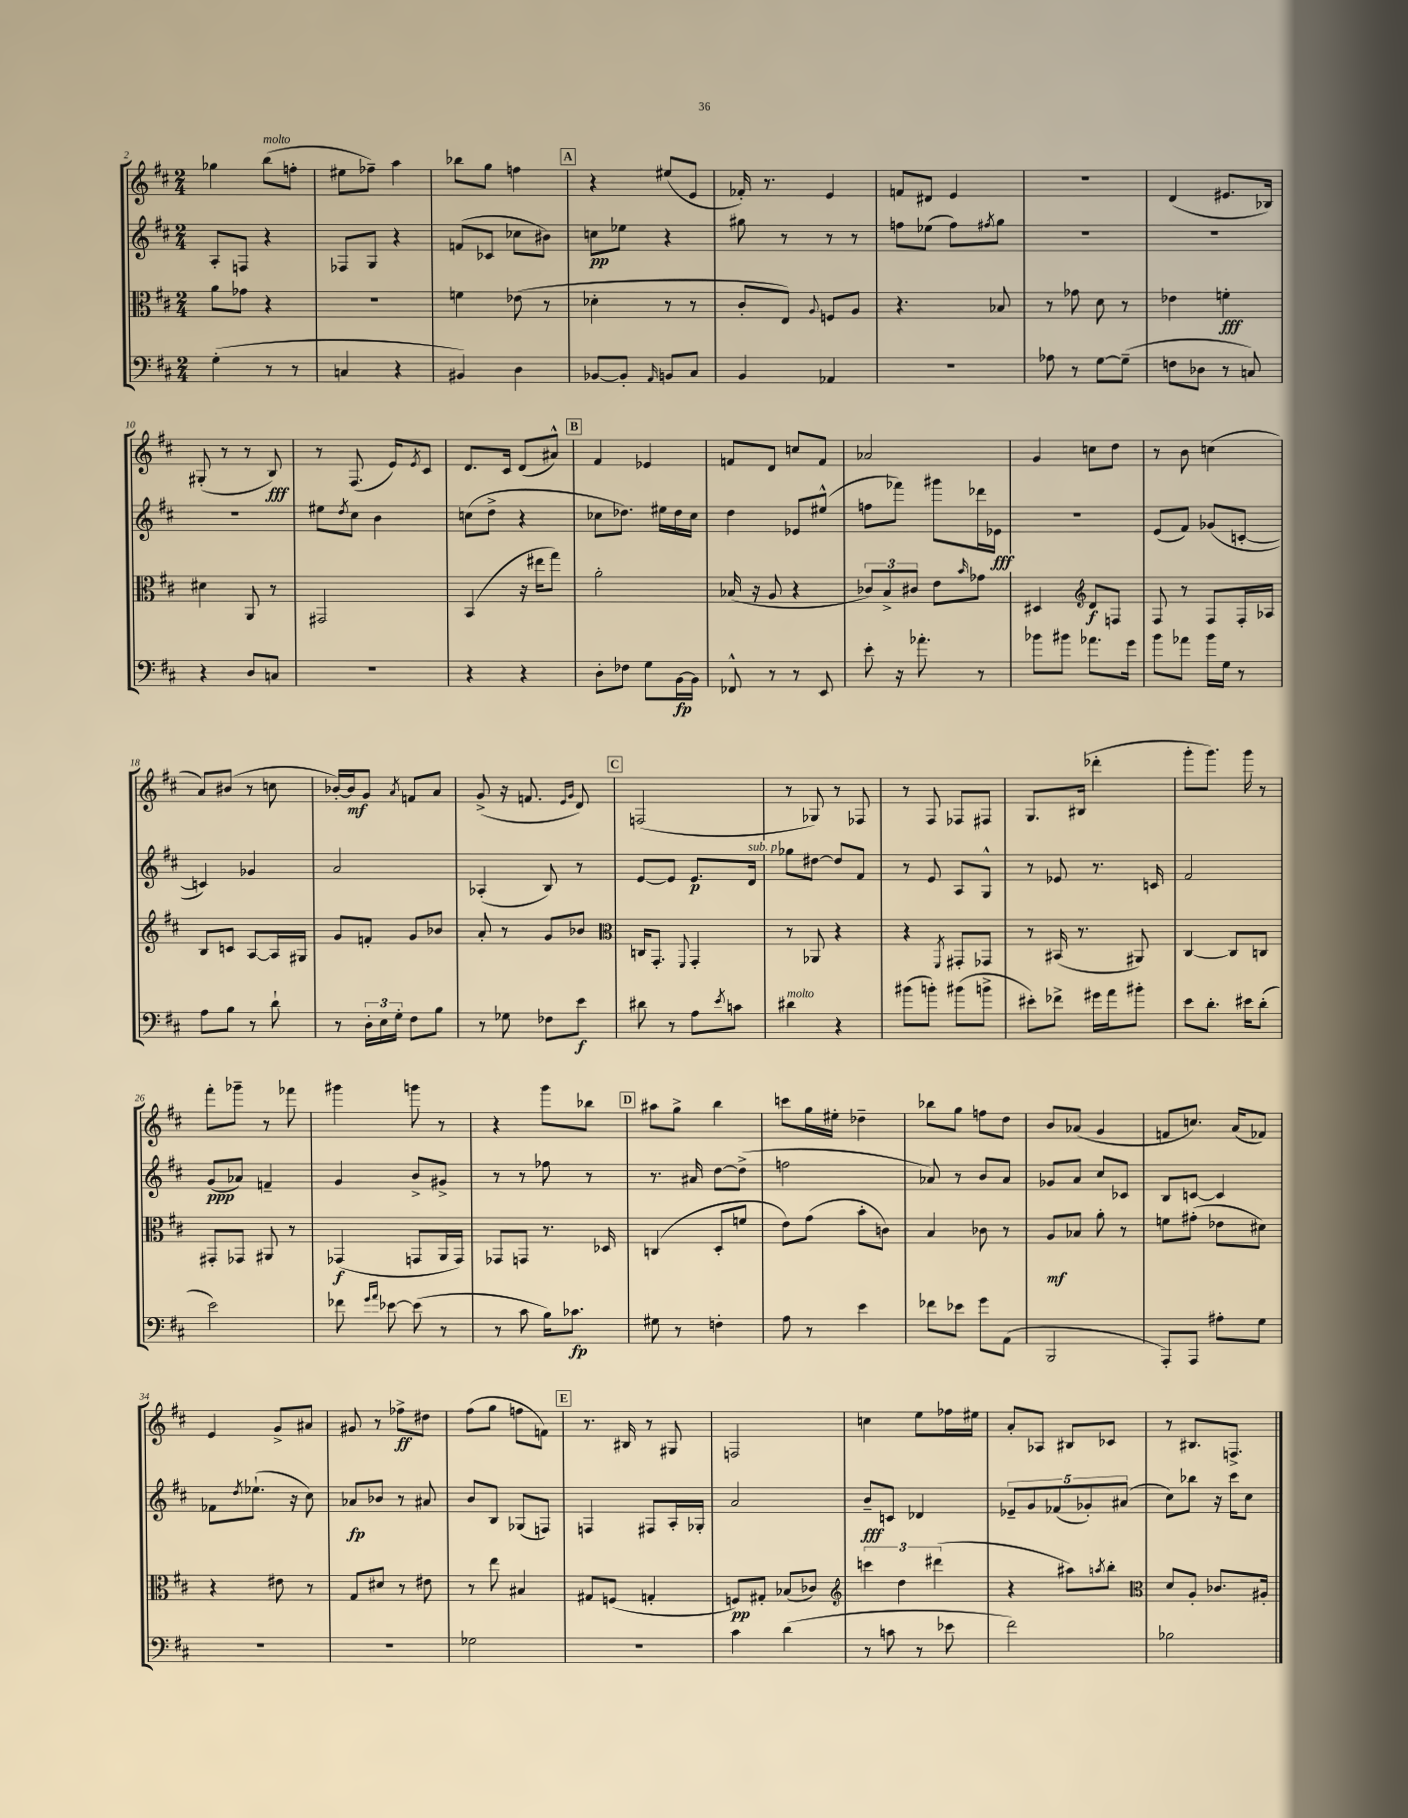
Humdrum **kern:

**kern	**dynam	**kern	**dynam	**kern	**dynam	**kern	**dynam
*part4	*part4	*part3	*part3	*part2	*part2	*part1	*part1
*staff4	*staff4	*staff3	*staff3	*staff2	*staff2	*staff1	*staff1
*clefF4	*	*clefC3	*	*clefG2	*	*clefG2	*
*k[f#c#]	*	*k[f#c#]	*	*k[f#c#]	*	*k[f#c#]	*
*M2/4	*	*M2/4	*	*M2/4	*	*M2/4	*
=2	=2	=2	=2	=2	=2	=2	=2
(4G'\	.	8a\L	.	8A'/L	.	4gg-X\	.
.	.	8g-X\J	.	8Fn/J	.	.	.
!	!	!	!	!	!	!LO:TX:a:i:t=molto	!
8r	.	4r	.	4r	.	(8bb\L	.
8r	.	.	.	.	.	8ffn'\J	.
=3	=3	=3	=3	=3	=3	=3	=3
4Cn/	.	2r	.	8F-X/L	.	8ee#X\L	.
.	.	.	.	8G/J	.	8ff-X~\J)	.
4r	.	.	.	4r	.	4aa\	.
=4	=4	=4	=4	=4	=4	=4	=4
4BB#X/)	.	4fn\	.	(8fn/L	.	8bb-X\L	.
.	.	.	.	8c-X/J	.	8gg\J	.
4D\	.	(8e-X\	.	8cc-X\L	.	4ffn\	.
.	.	8r	.	8b#X\J)	.	.	.
!!LO:REH:place=s1:t=A
=5	=5	=5	=5	=5	=5	=5	=5
[8BB-X/L	.	4d-X'\	.	8ccn\L	pp	4r	.
8BB-'/J]	.	.	.	8ee-X\J	.	.	.
16qqAA/	.	.	.	.	.	.	.
8BBn/L	.	8r	.	4r	.	(8ee#X/L	.
8C#/J	.	8r	.	.	.	8e/J	.
=6	=6	=6	=6	=6	=6	=6	=6
4BB/	.	8c#'/L	.	8gg#X\	.	16f-X'/)	.
.	.	.	.	.	.	8.r	.
.	.	8E/J)	.	8r	.	.	.
.	.	8qqA/	.	.	.	.	.
4AA-X/	.	8Fn/L	.	8r	.	4e/	.
.	.	8A/J	.	8r	.	.	.
=7	=7	=7	=7	=7	=7	=7	=7
2r	.	4.r	.	8ffn\L	.	8fn/L	.
.	.	.	.	(8ee-X\J	.	8d#X/J	.
.	.	.	.	8ff\L)	.	4e/	.
.	.	.	.	8qff#X/	.	.	.
.	.	8B-X/	.	8gg\J	.	.	.
=8	=8	=8	=8	=8	=8	=8	=8
8A-X\	.	8r	.	2r	.	2r	.
8r	.	8g-X\	.	.	.	.	.
[8G\L	.	8d\	.	.	.	.	.
(8G~\J]	.	8r	.	.	.	.	.
=9	=9	=9	=9	=9	=9	=9	=9
8Fn\L	.	4e-X\	.	2r	.	(4d/	.
8D-X\J	.	.	.	.	.	.	.
8r	.	4fn'\	fff	.	.	8.e#X/L	.
8Cn/)	.	.	.	.	.	.	.
.	.	.	.	.	.	16B-X/Jk)	.
!!LO:LB:g=z
=10	=10	=10	=10	=10	=10	=10	=10
4r	.	4d#X\	.	2r	.	(8G#X'/	.
.	.	.	.	.	.	8r	.
8D/L	.	8AA/	.	.	.	8r	.
8Cn/J	.	8r	.	.	.	8B/)	fff
=11	=11	=11	=11	=11	=11	=11	=11
2r	.	2GG#X/	.	8ee#X\L	.	8r	.
.	.	.	.	8qdd/	.	.	.
.	.	.	.	8cc#\J	.	(8.F#/	.
.	.	.	.	4b\	.	.	.
.	.	.	.	.	.	16e/KL)	.
.	.	.	.	.	.	8qe/	.
.	.	.	.	.	.	8c#/J	.
=12	=12	=12	=12	=12	=12	=12	=12
4r	.	(4BB/	.	(8ccn\L	.	8.d/L	.
.	.	.	.	8dd^\J	.	.	.
.	.	.	.	.	.	16c#/Jk	.
4r	.	16r	.	4r	.	(8d/L	.
.	.	16ee#X\KL	.	.	.	.	.
.	.	8gg\J)	.	.	.	8a#X^^/J)	.
!!LO:REH:place=s1:t=B
=13	=13	=13	=13	=13	=13	=13	=13
8D'\L	.	2a'\	.	8cc-X\L	.	4f#/	.
8F-X\J	.	.	.	8.dd-X\J)	.	.	.
8G\L	.	.	.	.	.	4e-X/	.
.	.	.	.	16ee#X\LL	.	.	.
[16BB\L	fp	.	.	16dd-\	.	.	.
16BB\JJ]	.	.	.	16cc-\JJ	.	.	.
=14	=14	=14	=14	=14	=14	=14	=14
8FF-X^^/	.	(16B-X/	.	4dd\	.	8fn/L	.
.	.	16r	.	.	.	.	.
8r	.	8A/	.	.	.	8d/J	.
8r	.	4r	.	8e-X/L	.	8ccn/L	.
8EE/	.	.	.	(8ee#X^^/J	.	8f/J	.
=15	=15	=15	=15	=15	=15	=15	=15
8e'\	.	12c-X/L)	.	8ffn\L	.	2a-X/	.
.	.	12B^/	.	.	.	.	.
16r	.	.	.	8fff-X\J)	.	.	.
.	.	12c#X/J	.	.	.	.	.
8.a-X'\	.	.	.	.	.	.	.
.	.	8e\L	.	8ggg#X\L	.	.	.
.	.	16qqb/	.	.	.	.	.
8r	.	8g-X\J	.	16ddd-X\L	.	.	.
.	.	.	.	16e-X\JJ	fff	.	.
=16	=16	=16	=16	=16	=16	=16	=16
8b-X\L	.	4D#X/	.	2r	.	4g/	.
8b#X\J	.	.	.	.	.	.	.
*	*	*clefG2	*	*	*	*	*
8.a-X\L	.	8d/L	f	.	.	8ccn\L	.
.	.	8Fn/J	.	.	.	8dd\J	.
16g\Jk	.	.	.	.	.	.	.
=17	=17	=17	=17	=17	=17	=17	=17
8b\L	.	8F#/	.	(8e/L	.	8r	.
8a-X\J	.	8r	.	8f#/J)	.	8b\	.
16b\LL	.	8F#/L	.	(8g-X/L	.	(4ccn\	.
16G\JJ	.	.	.	.	.	.	.
8r	.	16F#'/L	.	[8cn'/J	.	.	.
.	.	16A-X/JJ	.	.	.	.	.
!!LO:LB:g=z
=18	=18	=18	=18	=18	=18	=18	=18
8A\L	.	8B/L	.	4cn/])	.	8a/L)	.
8B\J	.	8cn/J	.	.	.	(8b#X/J	.
8r	.	[8A/L	.	4g-X/	.	8r	.
8d`\	.	16A/L]	.	.	.	8ccn\	.
.	.	16G#X/JJ	.	.	.	.	.
=19	=19	=19	=19	=19	=19	=19	=19
8r	.	8g/L	.	2a/	.	[16b-X'/LL)	.
.	.	.	.	.	.	16b-/J]	mf
24D'\LL	.	8fn'/J	.	.	.	8g/J	.
24E\	.	.	.	.	.	.	.
24G'\JJ	.	.	.	.	.	.	.
.	.	.	.	.	.	8qa/	.
8F#\L	.	8g/L	.	.	.	8fn/L	.
8B\J	.	8b-X/J	.	.	.	8a/J	.
=20	=20	=20	=20	=20	=20	=20	=20
8r	.	8a'/	.	(4A-X'/	.	(8g^/	.
8G-X\	.	8r	.	.	.	16r	.
.	.	.	.	.	.	8.fn/	.
8F-X\L	.	8g/L	.	8B/)	.	.	.
.	.	.	.	.	.	16qqe/LL	.
.	.	.	.	.	.	16qqg/JJ	.
8e\J	f	8b-X/J	.	8r	.	8d/)	.
!!LO:REH:place=s1:t=C
=21	=21	=21	=21	=21	=21	=21	=21
*	*	*clefC3	*	*	*	*	*
8d#X\	.	16Cn/KL	.	[8e/L	.	(2Fn/	.
.	.	8.GG'/J	.	.	.	.	.
8r	.	.	.	8e/J]	.	.	.
.	.	8qqFF#/	.	.	.	.	.
8A\L	.	4GG'/	.	8.e/L	p	.	.
8qe/	.	.	.	.	.	.	.
8cn\J	.	.	.	.	.	.	.
!	!	!	!	!LO:TX:a:i:t=sub. p	!	!	!
.	.	.	.	16d/Jk	.	.	.
=22	=22	=22	=22	=22	=22	=22	=22
!LO:TX:a:i:t=molto	!	!	!	!	!	!	!
4d#X\	.	8r	.	8gg-X\L	.	8r	.
.	.	8AA-X/	.	[8dd#X\J	.	8G-X/)	.
4r	.	4r	.	8dd#/L]	.	8r	.
.	.	.	.	8f#/J	.	8F-X/	.
=23	=23	=23	=23	=23	=23	=23	=23
(8b#X\L	.	4r	.	8r	.	8r	.
8bn'\J)	.	.	.	8e/	.	8F#/	.
.	.	8qFF#/	.	.	.	.	.
(8b#X\L	.	8GG#X'/L	.	8A/L	.	8F-X/L	.
8bn^\J	.	8GG-X/J	.	8G^^/J	.	8F#X/J	.
=24	=24	=24	=24	=24	=24	=24	=24
8e#X'\L)	.	8r	.	8r	.	8.G/L	.
8f-X^\J	.	(16BB#X/	.	8e-X/	.	.	.
.	.	8.r	.	.	.	(16B#X/Jk	.
16g#X\LL	.	.	.	8.r	.	4ddd-X'\	.
16a\J	.	.	.	.	.	.	.
8b#X'\J	.	8AA#X/)	.	.	.	.	.
.	.	.	.	16cn/	.	.	.
=25	=25	=25	=25	=25	=25	=25	=25
8e\L	.	[4C#/	.	2f#/	.	8ggg'\L	.
8.d'\J	.	.	.	.	.	8.ggg\J)	.
.	.	8C#/L]	.	.	.	.	.
16e#X\KL	.	.	.	.	.	16ggg\	.
(8d'\J	.	8Cn/J	.	.	.	8r	.
!!LO:LB:g=z
=26	=26	=26	=26	=26	=26	=26	=26
2e\)	.	8GG#X'/L	.	(8g/L	ppp	8fff#'\L	.
.	.	8GG-X/J	.	8a-X/J)	.	8ggg-X~\J	.
.	.	8AA#X/	.	4fn~/	.	8r	.
.	.	8r	.	.	.	8fff-X\	.
=27	=27	=27	=27	=27	=27	=27	=27
8f-X\	.	(4GG-X/	f	4g/	.	4ggg#X\	.
16qqg/LL	.	.	.	.	.	.	.
16qqa/JJ	.	.	.	.	.	.	.
[8e-X\	.	.	.	.	.	.	.
(8e-\]	.	8GGn/L	.	8b^/L	.	8gggn\	.
8r	.	16AA/L	.	8g#X^/J	.	8r	.
.	.	16GG/JJ)	.	.	.	.	.
=28	=28	=28	=28	=28	=28	=28	=28
8r	.	8GG-X/L	.	8r	.	4r	.
8c#\	.	8GGn/J	.	8r	.	.	.
16B\KL)	.	8.r	.	8ff-X\	.	8ggg\L	.
8.c-X\J	fp	.	.	.	.	.	.
.	.	.	.	8r	.	8bb-X\J	.
.	.	16D-X/	.	.	.	.	.
!!LO:REH:place=s1:t=D
=29	=29	=29	=29	=29	=29	=29	=29
8G#X\	.	(4Cn/	.	8.r	.	8aa#X\L	.
8r	.	.	.	.	.	8gg^\J	.
.	.	.	.	16a#X/	.	.	.
4Fn'\	.	8D'/L	.	[8dd\L	.	4bb\	.
.	.	8fn/J	.	(8dd^\J]	.	.	.
=30	=30	=30	=30	=30	=30	=30	=30
8A\	.	8e\L)	.	2ffn\	.	8cccn\L	.
8r	.	(8g\J	.	.	.	16gg\L	.
.	.	.	.	.	.	16ee#X'\JJ	.
4e\	.	8b'\L	.	.	.	4dd-X~\	.
.	.	8cn\J)	.	.	.	.	.
=31	=31	=31	=31	=31	=31	=31	=31
8f-X\L	.	4B/	.	8a-X/)	.	8bb-X\L	.
8e-X\J	.	.	.	8r	.	8gg\J	.
8g\L	.	8c-X\	.	8b/L	.	8ffn\L	.
(8AA\J	.	8r	.	8a-/J	.	8dd\J	.
=32	=32	=32	=32	=32	=32	=32	=32
2BBB/	.	8A/L	mf	8g-X/L	.	8b/L	.
.	.	8B-X/J	.	8a/J	.	(8a-X/J	.
.	.	8a'\	.	8cc#/L	.	4g/	.
.	.	8r	.	8c-X/J	.	.	.
=33	=33	=33	=33	=33	=33	=33	=33
8AAA'/L)	.	8fn\L	.	8B/L	.	8fn/L	.
8AAA/J	.	(8g#X'\J	.	[8cn/J	.	8.ccn/J)	.
8A#X'\L	.	8e-X\L	.	4c/]	.	.	.
.	.	.	.	.	.	(16a/KL	.
8G\J	.	8d#X\J)	.	.	.	8f-X/J)	.
!!LO:LB:g=z
=34	=34	=34	=34	=34	=34	=34	=34
2r	.	4r	.	8f-X\L	.	4e/	.
.	.	.	.	8qdd/	.	.	.
.	.	.	.	(8.ee-X`\J	.	.	.
.	.	8e#X\	.	.	.	8g^/L	.
.	.	.	.	16r	.	.	.
.	.	8r	.	8cc#\)	.	8a#X/J	.
=35	=35	=35	=35	=35	=35	=35	=35
2r	.	8G/L	.	8a-X/L	fp	8g#X/	.
.	.	8d#X/J	.	8b-X/J	.	8r	.
.	.	8r	.	8r	.	8ff-X^\L	ff
.	.	8e#X\	.	8a#X/	.	8dd#X\J	.
=36	=36	=36	=36	=36	=36	=36	=36
2G-X\	.	8r	.	8b/L	.	(8ff#\L	.
.	.	8ee\	.	8B/J	.	8gg\J	.
.	.	4B#X/	.	(8G-X/L	.	8ffn\L	.
.	.	.	.	8Fn/J)	.	8fn\J)	.
!!LO:REH:place=s1:t=E
=37	=37	=37	=37	=37	=37	=37	=37
2r	.	8G#X/L	.	4Fn/	.	8.r	.
.	.	(8Fn/J	.	.	.	.	.
.	.	.	.	.	.	16B#X/	.
.	.	4Gn'/	.	8F#X/L	.	8r	.
.	.	.	.	16A'/L	.	8G#X/	.
.	.	.	.	16G-X'/JJ	.	.	.
=38	=38	=38	=38	=38	=38	=38	=38
4c#\	.	8Fn/L)	pp	2a/	.	2Fn/	.
.	.	8G#X'/J	.	.	.	.	.
(4d\	.	(8B-X/L	.	.	.	.	.
.	.	8c-X/J)	.	.	.	.	.
=39	=39	=39	=39	=39	=39	=39	=39
*	*	*clefG2	*	*	*	*	*
8r	.	6cccn\	.	8b~/L	fff	4ccn\	.
8cn\	.	.	.	8cn/J	.	.	.
.	.	6dd\	.	.	.	.	.
8r	.	.	.	4d-X/	.	8ee\L	.
.	.	(6ddd#X\	.	.	.	.	.
8e-X\	.	.	.	.	.	16ff-X\L	.
.	.	.	.	.	.	16ee#X\JJ	.
=40	=40	=40	=40	=40	=40	=40	=40
2f#\)	.	4r	.	10e-X~/L	.	8a'/L	.
.	.	.	.	10g/	.	.	.
.	.	.	.	.	.	8A-X/J	.
.	.	.	.	(10f-X/	.	.	.
.	.	8aa#X\L)	.	.	.	8B#X/L	.
.	.	.	.	10g-X'/)	.	.	.
.	.	8qaan/	.	.	.	.	.
.	.	8bb'\J	.	.	.	8c-X/J	.
.	.	.	.	(10a#X/J	.	.	.
=41	=41	=41	=41	=41	=41	=41	=41
*	*	*clefC3	*	*	*	*	*
2B-X\	.	8d/L	.	8cc#\L)	.	8r	.
.	.	8A'/J	.	8bb-X\J	.	8.B#X/L	.
.	.	8.c-X/L	.	16r	.	.	.
.	.	.	.	16ccc#\KL	.	8.Fn^/J	.
.	.	.	.	8cc#\J	.	.	.
.	.	16A#X'/Jk	.	.	.	.	.
==	==	==	==	==	==	==	==
*-	*-	*-	*-	*-	*-	*-	*-
